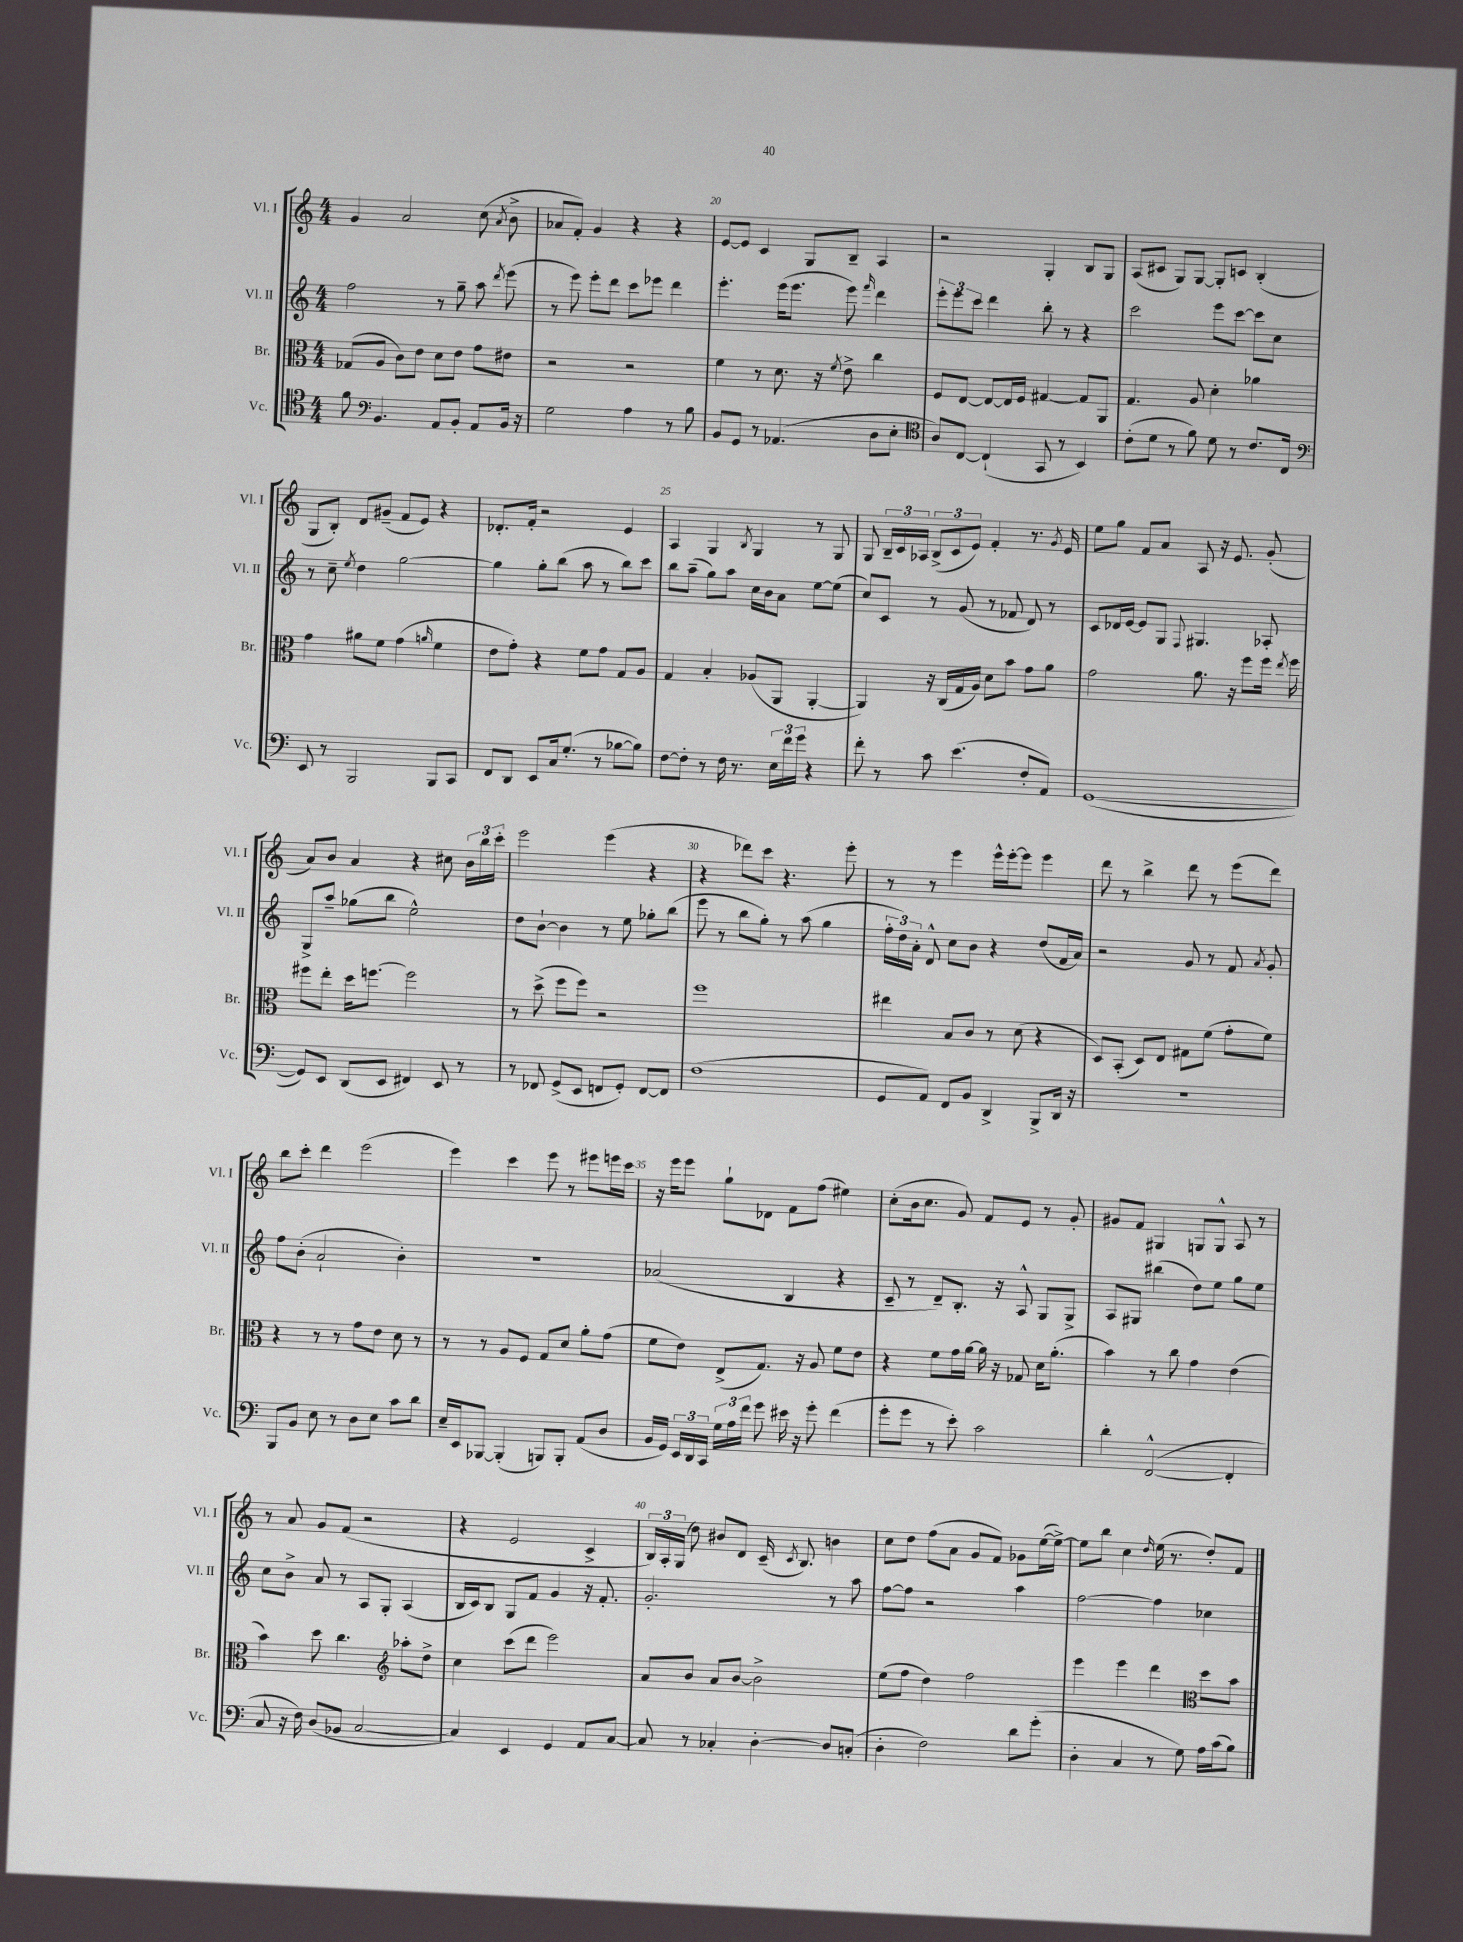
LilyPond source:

<<
\new StaffGroup <<
\new Staff = "s0" \with { instrumentName = "Vl. I" shortInstrumentName = "Vl. I" } {
    \clef treble \key c \major \numericTimeSignature \time 4/4
    \autoBeamOff g'4 a'2 c''8( \acciaccatura { a'8 } b'8-> |
    aes'8[ f'8]-.) g'4 r4 r4 |
    e'8[~ e'8] c'4 g8[ b8]-- a4 |
    r2 g4-. b8[ g8] |
    a8[( cis'8] g8[) g8]~ g8[-. c'8] b4-.( |
    g8[ b8]-.) d'8[ gis'8]--( f'8[ e'8]) r4 |
    des'8.[-. f'16]-. r2 e'4 |
    a4 g4 \acciaccatura { b8 } g4 r8 g8 |
    g8 \tuplet 3/2 { b16[-- c'16 aes16] } \tuplet 3/2 { b8[->( c'8 e'8]) } f'4-. r8. \acciaccatura { g'8 } e'16 |
    e''8[ g''8] f'8[ a'8] a8 r16 e'8. g'8-.( |
    a'8[) b'8] a'4 r4 cis''8 \tuplet 3/2 { b'16[ b''16 c'''16]-. } |
    e'''2 e'''4( r4 |
    r4 des'''8[) c'''8] r4. e'''8-. |
    r8 r8 e'''4 e'''16[-^ e'''16~-. e'''8] e'''4 |
    d'''8 r8 b''4-> d'''8 r8 e'''8[( d'''8]) |
    b''8[ c'''8]-. d'''4 e'''2( |
    e'''4) c'''4 e'''8 r8 eis'''8[ e'''16 c'''16] |
    r16 e'''16[ e'''8] g''8[-! des'8] f'8[ f''8]( eis''4) |
    c''8[-.( b'16 c''8.] g'8) f'8[ e'8] r8 g'8-. |
    gis'8[ f'8] gis4 g8[ g8]-^ a8 r8 |
    r8 a'8 g'8[ f'8]( r2 |
    r4 e'2 c'4-> |
    \tuplet 3/2 { b16[) a16-. g16]( } d''8) bis'8[ d'8] c'16--( \acciaccatura { c'8 } b8.) b'4 |
    c''8[ d''8] f''8[( a'8] g'8[ f'8]) ges'8[ e''16~( e''16]~->) |
    e''8[ b''8] c''4 \grace { d''16 } e''16( r8. d''8[-.) f'8] \bar "|." |
}
\new Staff = "s1" \with { instrumentName = "Vl. II" shortInstrumentName = "Vl. II" } {
    \clef treble \key c \major \numericTimeSignature \time 4/4
    \autoBeamOff f''2 r8 g''8-- a''8 \acciaccatura { d'''8 } e'''8( |
    r8 e'''8) e'''8[-. d'''8] c'''8[ ees'''8] d'''4 |
    e'''4.-. e'''16[( e'''8.] e'''8) \grace { f'''16 } d'''4 |
    \tuplet 3/2 { e'''8[-. e'''8 c'''8] } d'''4 b''8-. r8 r4 |
    c'''2 e'''8[ c'''8]~ c'''8[ c''8] |
    r8 c''8-- \acciaccatura { e''8 } d''4 g''2~ |
    g''4 g''8[-. b''8]( a''8 r8 b''8[) c'''8] |
    b''8[ a''8]--( g''8[) a''8] c''16[ b'16 a'8] e''8[~ e''8]( |
    c''8[) c'8] r8 g'8( r8 fes'8 d'8) r8 |
    c'8[ des'16 e'16]~ e'8[ g8] \appoggiatura { f8 } gis4. aes8-. |
    g8[-> a''8]-- ges''8[( b''8] e''2-^) |
    d''8[ b'8]~-! b'4 r8 e''8 ges''8[-. b''8]( |
    e'''8 r8 b''8[ g''8]-.) r8 a''8( g''4 |
    \tuplet 3/2 { f''16[-. d''16) a'16]-. } d'8-^ c''8[ b'8] r4 d''8[( f'16 a'16]) |
    r2 g'8 r8 f'8 \acciaccatura { a'8 } g'8-. |
    f''8[ b'8]-.( a'2-! b'4-.) |
    R1 |
    aes'2( b4 r4 |
    c'8-- r8 d'8[--) b8.]-. r16 a8-^ g8[ g8]-> |
    a8[ gis8] bis''4( d''8[) e''8] g''8[ e''8] |
    c''8[ b'8]-> a'8 r8 a8[ g8]-. a4( |
    b16[ c'16) b8] g8[ f'8] g'4 r16 f'8.-. |
    g'2.-. r8 a''8 |
    f''8[~ f''8] r2 a''4 |
    f''2~ f''4 ces''4 \bar "|." |
}
\new Staff = "s2" \with { instrumentName = "Br." shortInstrumentName = "Br." } {
    \clef alto \key c \major \numericTimeSignature \time 4/4
    \autoBeamOff ges8[( a8] c'8[) e'8] d'8[ e'8] g'8[ eis'8] |
    r2 r2 |
    f'4 r8 d'8. r16 \acciaccatura { f'8 } e'8-> c''4 |
    f8[ e8]~ e8[~ e16 f16] gis4~ gis8[ a,8] |
    g4. a8 d'4-. aes'4 |
    g'4 ais'8[ f'8] g'4( \grace { a'16 } f'4 |
    e'8[ g'8]-.) r4 f'8[ g'8] g8[ a8] |
    g4 b4-. aes8[( a,8] a,4~-. |
    a,4) r16 c16[( g16 a16]) d'8[ b'8] g'8[ a'8] |
    g'2 a'8. r16 f''8[ f''16] \acciaccatura { e''8 } f''16 |
    fis''8[ e''8]-. d''16[ f''8.]~ f''2 |
    r8 d''8->( f''8[ f''8]) r2 |
    f''1 |
    eis''4 b8[ c'8] r8 d'8( r4 |
    d8[) b,8]-.( d8[) e8] gis8[ f'8]( g'8[-. f'8]) |
    r4 r8 r8 g'8[ e'8] d'8 r8 |
    r8 r8 a8[ f8] g8[ d'8] a'8[-. g'8]( |
    f'8[ e'8]) e8[->( g8.]) r16 a8 f'8[ e'8] |
    r4 f'8[ g'16 a'16]~ a'16 r16 ges8 d'16[ a'8.]-.( |
    b'4) r8 c''8 g'4 e'4( |
    b'4) d''8 c''4. \clef treble aes''8[-. d''8]-> |
    c''4 c'''8[( d'''8] e'''2) |
    a'8[ b'8] a'8[ b'8]~ b'2-> |
    e''8[( f''8] d''4) f''2 |
    e'''4 e'''4 d'''4 \clef alto d''8[ b'8] \bar "|." |
}
\new Staff = "s3" \with { instrumentName = "Vc." shortInstrumentName = "Vc." } {
    \clef tenor \key c \major \numericTimeSignature \time 4/4
    \autoBeamOff f'8 \clef bass b,4. a,8[ b,8]-. a,8[ b,16] r16 |
    g2 a4 r8 b8 |
    b,8[ g,8] r8 aes,4.( d8[ e8]-. |
    \clef tenor a8[) c8]~ c4-!( g,8 r8 b,4) |
    c'8[-.( d'8] r8 f'8) d'8 r8 c'8.[ c16] |
    \clef bass e,8 r8 b,,2 b,,8[ c,8] |
    f,8[ d,8] e,8[ c16 g8.]-.( r8 bes8[~ bes8]) |
    f8[~ f8]-. r8 f16 r8. \tuplet 3/2 { e16[ f'16 g'16] } r4 |
    f'8-. r8 c'8 e'4.( f8[-. a,8]) |
    g,1~( |
    g,8[) e,8] d,8[( e,8] fis,4) e,8 r8 |
    r8 fes,8 g,8[->( e,8] f,8[ g,8]-.) f,8[~ f,8] |
    f1( |
    g,8[ a,8]) f,8[ b,8] d,4-> b,,8[-> d,16] r16 |
    R1 |
    b,,8[ b,8] e8 r8 d8[ e8] c'8[ d'8] |
    e16[-- e,16 bes,,8]~ bes,,4-.( b,,8[) b,,8]-. a,8[( d8] |
    b,16[ g,16]) \tuplet 3/2 { e,16[ d,16 c,16] } \tuplet 3/2 { g16[ a16 f'16] } g'8 eis'16 r16 g'8-. f'4( |
    g'8[-. g'8] r8 e'8-.) c'2 |
    d'4-. f,2~-^( f,4-. |
    c8 r16 f16) d8[( bes,8] c2~ |
    c4) e,4 g,4 a,8[ c8]~ |
    c8 r8 ces4-. d4~-. d8[ c8]-.( |
    d4-. f2) d'8[ g'8]-.( |
    d4-. c4 r8 g8) a16[ c'16( b8]) \bar "|." |
}
>>
>>
\layout { \context { \Score currentBarNumber = #18 \override BarNumber.break-visibility = ##(#f #t #t) barNumberVisibility = #(every-nth-bar-number-visible 5) } }
